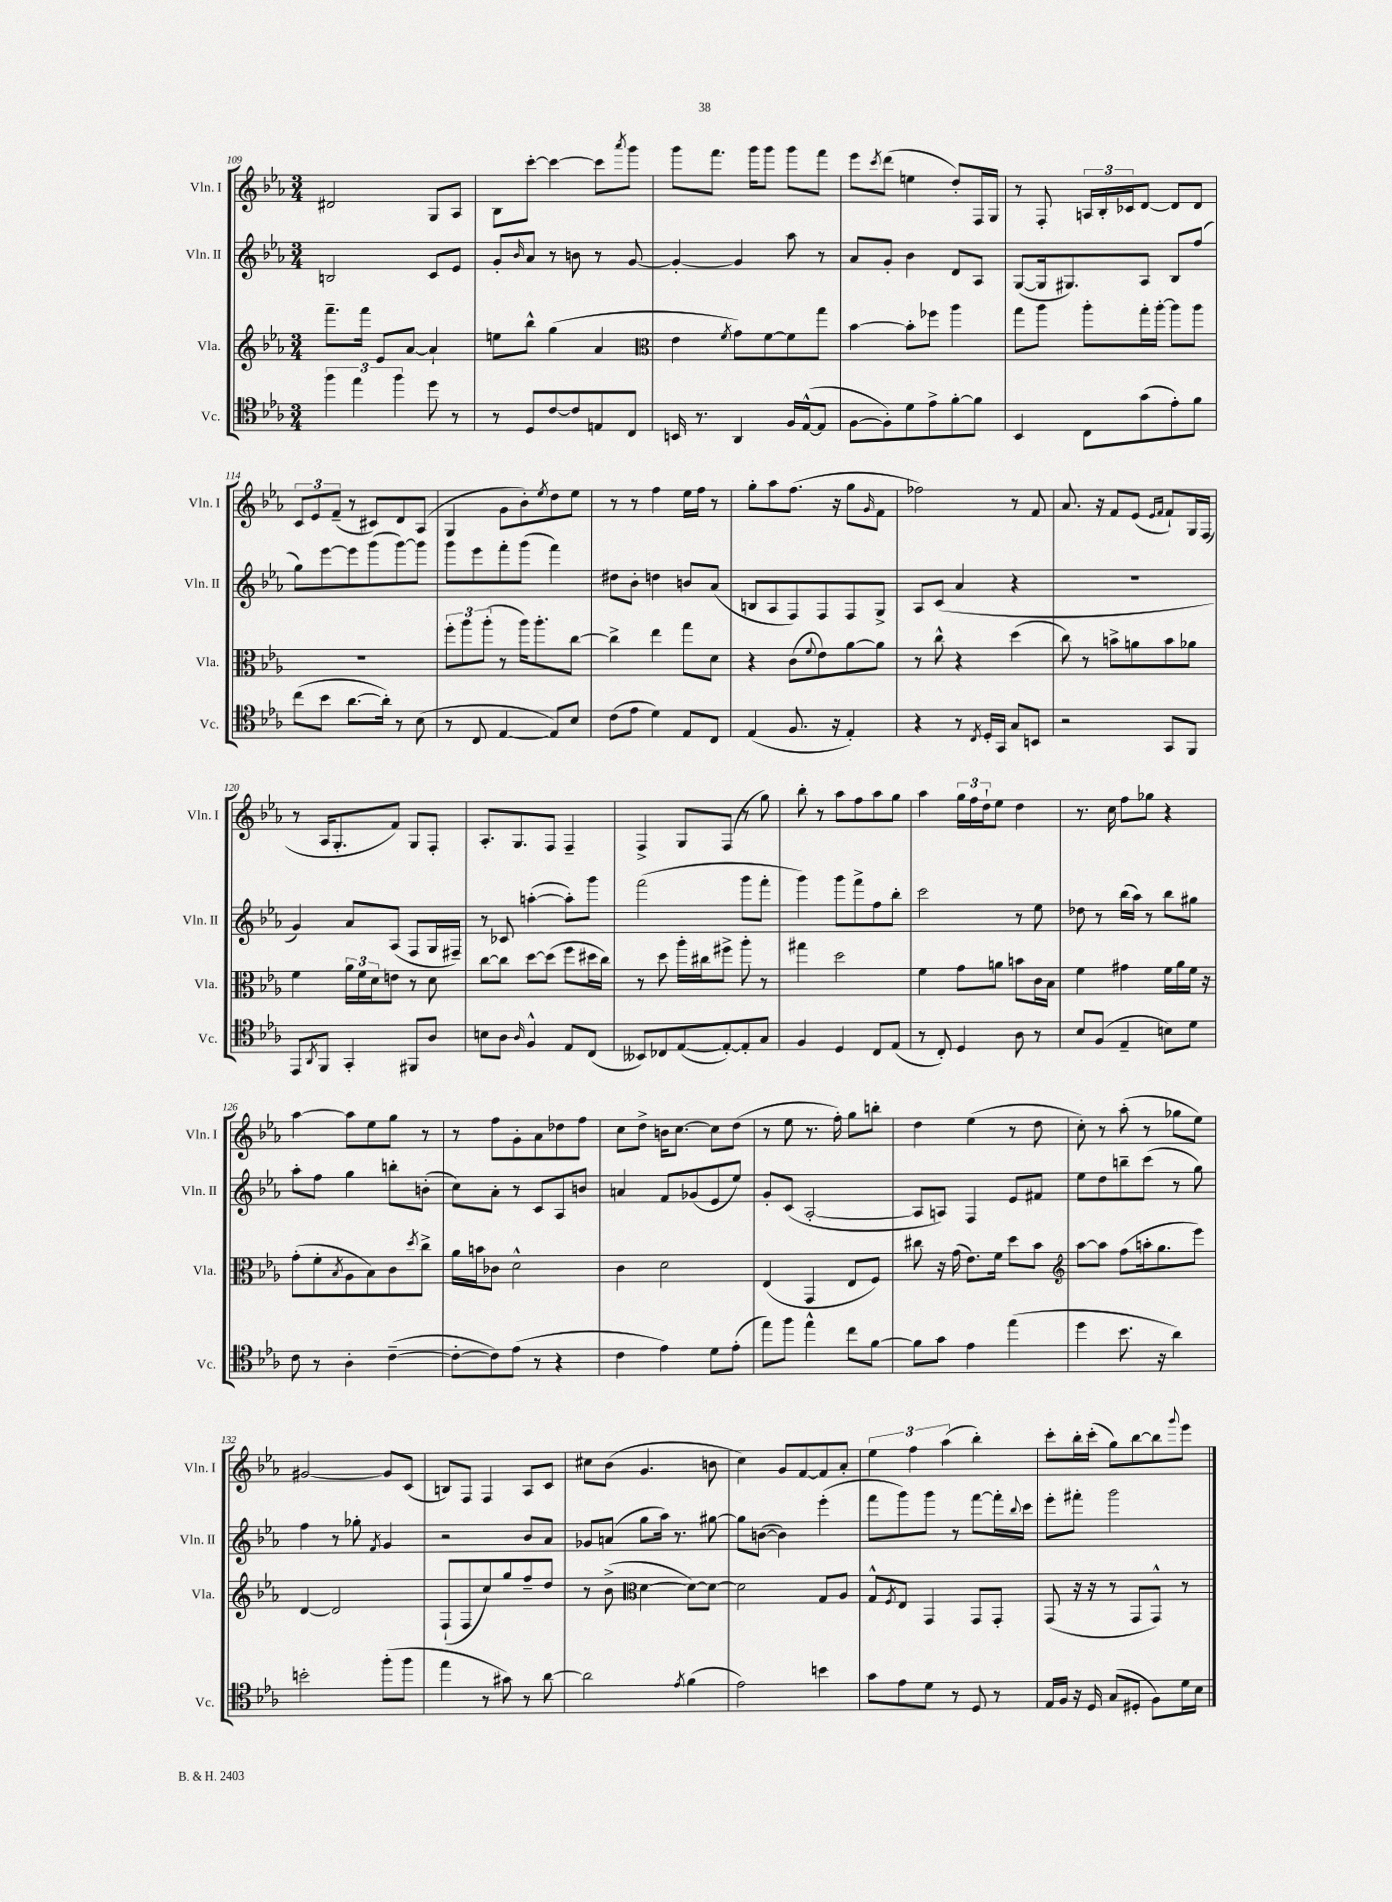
<<
\new StaffGroup <<
\new Staff = "s0" \with { instrumentName = "Vln. I" shortInstrumentName = "Vln. I" } {
    \clef treble \key ees \major \numericTimeSignature \time 3/4
    dis'2 g8 aes8 |
    bes8 c'''8~-. c'''4~ c'''8 \acciaccatura { aes'''8 } g'''8 |
    g'''8 f'''8. g'''16 g'''8 g'''8 f'''8 |
    ees'''8 \acciaccatura { c'''8 } d'''8( e''4 d''8-.) f16 g16 |
    r8 f8-. \tuplet 3/2 { a16 bes16-. ces'16 } d'8~ d'8 d'8 |
    \tuplet 3/2 { c'8 ees'8 f'8--( } r8 cis'8) d'8 aes8( |
    g4 g'8 bes'8-.) \acciaccatura { ees''8 } d''8 ees''8 |
    r8 r8 f''4 ees''16 f''16 r8 |
    g''8-. aes''8 f''8.( r16 g''8 \grace { g'16 } f'8 |
    fes''2) r8 f'8 |
    aes'8. r16 f'8 ees'8( \grace { ees'16 f'16 } f'8-!) g16 f16( |
    r8 aes16 g8.-. f'8) g8 f8-. |
    aes8.-. g8. f8 f4-- |
    f4-> g8 f8( r8 g''8) |
    bes''8-. r8 aes''8 f''8 aes''8 g''8 |
    aes''4 \tuplet 3/2 { g''16 f''16 d''16-! } ees''8 d''4 |
    r8. c''16 f''8 ges''8 r4 |
    aes''4~ aes''8 ees''8 g''8 r8 |
    r8 f''8 g'8-. aes'8 des''8 f''8 |
    c''8 d''8-> b'16 c''8.~ c''8 d''8( |
    r8 ees''8 r8. f''16-.) g''8 b''8-. |
    d''4 ees''4( r8 d''8 |
    c''8-.) r8 aes''8-.( r8 ges''8 ees''8) |
    gis'2~ gis'8 c'8( |
    b8) f8 f4 aes8 c'8 |
    cis''8 bes'8( g'4. b'8 |
    c''4) g'8 f'8~ f'8 aes'8-. |
    \tuplet 3/2 { ees''4 f''4 aes''4( } bes''4-.) |
    c'''8-. bes''16-. c'''16-.( g''8) bes''8~ bes''8 \appoggiatura { g'''8 } ees'''8 \bar "|." |
}
\new Staff = "s1" \with { instrumentName = "Vln. II" shortInstrumentName = "Vln. II" } {
    \clef treble \key ees \major \numericTimeSignature \time 3/4
    b2 c'8 ees'8 |
    g'8-. \grace { bes'16 } aes'8 r8 b'8 r8 g'8~ |
    g'4~-. g'4 aes''8 r8 |
    aes'8 g'8-. bes'4 d'8 aes8 |
    g8~( g16 gis8.) aes8 bes8 f''8( |
    g''8) ees'''8~ ees'''8 g'''8( g'''8~) g'''8 |
    g'''8 ees'''8 f'''8-. g'''8( f'''4) |
    dis''8 bes'8-. d''4 b'8 aes'8( |
    b8 aes8 f8) f8 f8 g8-> |
    aes8 c'8( aes'4 r4 |
    R2. |
    g'4) aes'8 aes8( f8 g16 fis16--) |
    r8 ces'8 a''4~-.( a''8-.) g'''8 |
    f'''2( g'''8 f'''8-. |
    g'''4) g'''8 f'''8-> f''8 bes''8-. |
    c'''2 r8 ees''8 |
    des''8 r8 bes''16( aes''16) r8 bes''8 gis''8 |
    aes''8-. f''8 g''4 b''8-. b'8-.( |
    c''8) aes'8-. r8 c'8 aes8 b'8 |
    a'4 f'8 ges'8( ees'8 ees''8) |
    g'8-. c'8( aes2~-. |
    aes8 a8) f4 ees'8 fis'8 |
    ees''8 d''8 b''8-- c'''8( r8 g''8) |
    f''4 r8 ges''8-. \acciaccatura { f'8 } g'4 |
    r2 bes'8 aes'8 |
    ges'8 a'8( g''8 aes''16) r8. gis''8~ |
    gis''8 b'8~( b'4) ees'''4-.( |
    f'''8 g'''8) g'''8 r8 f'''8~ f'''16-. \appoggiatura { bes''8 } c'''16 |
    ees'''8-. fis'''8-. g'''2 \bar "|." |
}
\new Staff = "s2" \with { instrumentName = "Vla." shortInstrumentName = "Vla." } {
    \clef treble \key ees \major \numericTimeSignature \time 3/4
    f'''8.-- f'''16 ees'8 aes'8~ aes'4-! |
    e''8 bes''8-^ g''4( aes'4 |
    \clef alto ees'4 \acciaccatura { f'8 } g'8) f'8~ f'8 g''8 |
    bes'4~ bes'8-. fes''8 aes''4 |
    g''8 aes''8 aes''8-. g''16-. aes''16~-. aes''8 aes''8 |
    R2. |
    \tuplet 3/2 { f''8-. aes''8 aes''8-.( } r8 aes''16) aes''8.-. c''8~ |
    c''4-> ees''4 g''8 d'8 |
    r4 c'8( \appoggiatura { f'8 } ees'8) aes'8~ aes'8 |
    r8 c''8-^ r4 d''4( |
    c''8) r8 b'8-> a'8 b'8 aes'8 |
    f'4 \tuplet 3/2 { aes'16 f'16 d'16 } e'8 r8 d'8 |
    c''8~ c''8 d''8~ d''8( f''8 dis''16 c''16) |
    r8 d''8 aes''16-. cis''16 fis''8-> aes''8-. r8 |
    gis''4 d''2 |
    f'4 g'8 a'8 b'8 c'16 bes16 |
    f'4 gis'4 f'16 aes'16 f'16 r16 |
    g'8-.( f'8-. \acciaccatura { bes8 } aes8 bes8) c'8 \acciaccatura { d''8 } c''8-> |
    aes'16 b'16 ces'8 d'2-^ |
    c'4 d'2 |
    ees4( g,4 ees8 f8) |
    cis''8 r16 g'16( ees'8.) f'16 d''8 bes'8 |
    \clef treble aes''8~ aes''8 f''8( a''16-. g''8. ees'''8) |
    d'4~ d'2 |
    f8-!( f8 c''8) g''8 f''8-- d''8 |
    r8 bes'8->( \clef alto d'4~ d'8~) d'8~ |
    d'2 g8 aes8 |
    g8-^ \acciaccatura { f8 } ees8 g,4 g,8 g,8-. |
    g,8( r16 r16 r8 g,8 g,8-^) r8 \bar "|." |
}
\new Staff = "s3" \with { instrumentName = "Vc." shortInstrumentName = "Vc." } {
    \clef tenor \key ees \major \numericTimeSignature \time 3/4
    \tuplet 3/2 { f''4 ees''4 f''4 } d''8 r8 |
    r8 d8 c'8~ c'8 e8 c8 |
    b,16 r8. aes,4 f16 ees16~-^( ees8 |
    f8~ f8-.) d'8 ees'8-> f'8~-. f'8 |
    bes,4 c8 g'8( ees'8-.) f'8 |
    c''8( bes'8 aes'8.~ aes'16-.) r8 bes8( |
    r8 c8 ees4~ ees8) bes8 |
    c'8( ees'8 d'4) ees8 c8 |
    ees4( f8. r16 ees4-.) |
    r4 r8 \acciaccatura { c8 } d16-. g,16 g8 b,8 |
    r2 g,8 f,8 |
    ees,8 \acciaccatura { aes,8 } f,8 g,4-. fis,8 aes8 |
    b8 aes8 \grace { aes16 } f4-^ ees8 c8( |
    beses,8) ces8 ees8~( ees8~-.) ees8-. g8 |
    f4 d4 c8 ees8( |
    r8 c8-.) d4 aes8 r8 |
    bes8 f8( ees4-- b8) d'8 |
    c'8 r8 aes4-. c'4~--( |
    c'8~-. c'8) ees'8( r8 r4 |
    c'4 ees'4) d'8 ees'8-.( |
    ees''8) f''8 ees''4-^ c''8 f'8~ |
    f'8 g'8 ees'4 ees''4( |
    d''4 bes'8. r16 aes'4) |
    b'2-. f''8-.( f''8 |
    ees''4 r8 gis'8) r8 aes'8~ |
    aes'2 \acciaccatura { ees'8 } f'4( |
    ees'2) b'4 |
    g'8 ees'8 d'8 r8 d8 r8 |
    ees16 f16 r16 d16 g8( dis8-. f8) d'16 bes16 \bar "|." |
}
>>
>>
\layout { \context { \Score currentBarNumber = #109 } }
